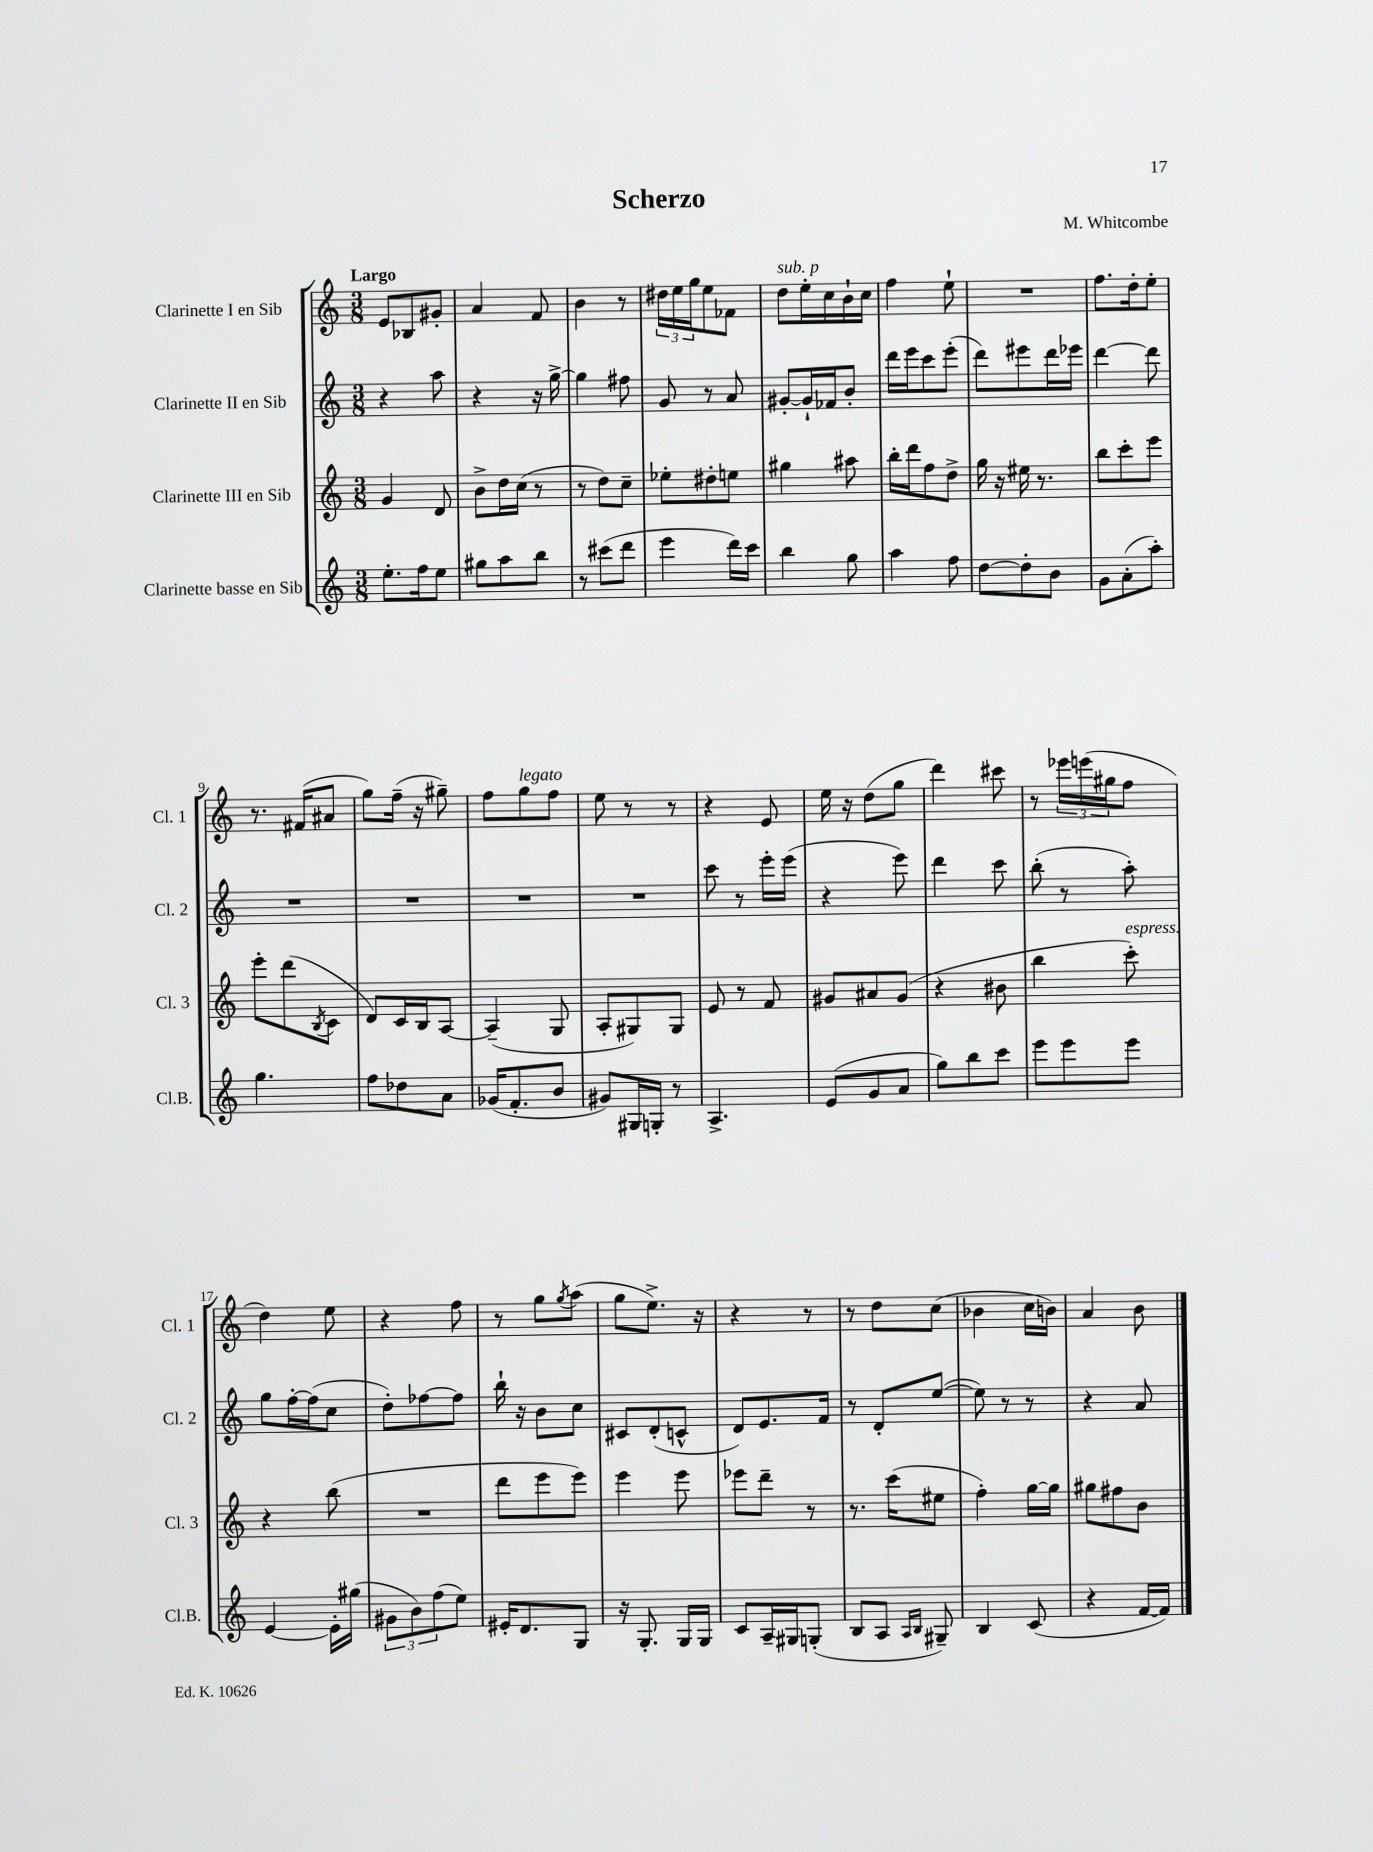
\header { title = "Scherzo" composer = "M. Whitcombe" }
<<
\new StaffGroup <<
\new Staff = "s0" \with { instrumentName = "Clarinette I en Sib" shortInstrumentName = "Cl. 1" } {
    \clef treble \key c \major \numericTimeSignature \time 3/8 \tempo "Largo"
    e'8 bes8 gis'8-. |
    a'4 f'8 |
    b'4 r8 |
    \tuplet 3/2 { dis''16 e''16 g''16 } e''8 fes'8 |
    d''8^\markup { \italic "sub. p" } e''16-. c''16 b'16-! c''16 |
    f''4 e''8-! |
    R4. |
    f''8. d''16-. e''8-. |
    r8. fis'16( ais'8 |
    g''8) f''16--( r16 gis''8--) |
    f''8 g''8^\markup { \italic "legato" } f''8 |
    e''8 r8 r8 |
    r4 e'8 |
    e''16 r16 d''8( g''8 |
    d'''4) cis'''8 |
    r8 \tuplet 3/2 { ees'''16 e'''16( gis''16 } f''8 |
    d''4) e''8 |
    r4 f''8 |
    r8 g''8 \acciaccatura { g''8 } a''8( |
    g''8 e''8.->) r16 |
    r4 r8 |
    r8 d''8 c''8( |
    bes'4 c''16 b'16) |
    a'4 b'8 \bar "|." |
}
\new Staff = "s1" \with { instrumentName = "Clarinette II en Sib" shortInstrumentName = "Cl. 2" } {
    \clef treble \key c \major \numericTimeSignature \time 3/8
    r4 a''8 |
    r4 r16 g''16~-> |
    g''4 fis''8 |
    g'8 r8 a'8 |
    gis'8~-. gis'16-! fes'16 b'8-. |
    d'''16 e'''16 c'''8 e'''8-.( |
    d'''8) eis'''8 d'''16 ees'''16 |
    d'''4~ d'''8 |
    R4. |
    R4. |
    R4. |
    R4. |
    c'''8 r8 e'''16-. e'''16( |
    r4 e'''8) |
    d'''4 c'''8 |
    b''8-.( r8 a''8-.) |
    g''8 f''16~-. f''16( c''8 |
    d''8-.) fes''8~ fes''8 |
    b''16-! r16 b'8 c''8 |
    cis'8 d'8-.( c'8-^ |
    d'8) e'8. f'16 |
    r8 d'8-. e''8~( |
    e''8) r8 r8 |
    r4 a'8 \bar "|." |
}
\new Staff = "s2" \with { instrumentName = "Clarinette III en Sib" shortInstrumentName = "Cl. 3" } {
    \clef treble \key c \major \numericTimeSignature \time 3/8
    g'4 d'8 |
    b'8-> d''16 c''16( r8 |
    r8 d''8) c''8-- |
    ees''8-. dis''8-. e''8 |
    gis''4 ais''8 |
    b''16-. d'''16 f''8 d''8-> |
    g''16 r16 eis''16 r8. |
    b''8 c'''8-. e'''8 |
    e'''8-. d'''8( \acciaccatura { b8 } c'8 |
    d'8) c'16 b16 a8~ |
    a4--( g8 |
    a8-. gis8) gis8 |
    e'8 r8 f'8 |
    gis'8 ais'8 gis'8( |
    r4 bis'8 |
    b''4 c'''8-.^\markup { \italic "espress." }) |
    r4 b''8( |
    R4. |
    d'''8 e'''8 e'''8) |
    e'''4 e'''8 |
    ees'''8 d'''8-- r8 |
    r8. c'''16( eis''8 |
    f''4-.) g''16~ g''16 |
    gis''8 fis''8 b'8 \bar "|." |
}
\new Staff = "s3" \with { instrumentName = "Clarinette basse en Sib" shortInstrumentName = "Cl.B." } {
    \clef treble \key c \major \numericTimeSignature \time 3/8
    e''8.-. f''16 e''8 |
    gis''8 a''8 b''8 |
    r8 cis'''8( d'''8 |
    e'''4 d'''16) c'''16 |
    b''4 g''8 |
    a''4 f''8 |
    d''8~ d''8-. b'8 |
    g'8 a'8-.( a''8-.) |
    g''4. |
    f''8 des''8 a'8 |
    ges'16( f'8.-. b'8 |
    gis'8) gis16 g16-. r8 |
    a4.-> |
    e'8( g'8 a'8 |
    g''8) b''8 c'''8 |
    e'''8 e'''8 e'''8 |
    e'4~ e'16-. gis''16( |
    \tuplet 3/2 { gis'8 b'8) f''8( } e''8) |
    eis'16-. d'8. g8 |
    r16 g8.-. g16 g16 |
    c'8 a16-- gis16 g8-.( |
    b8 a8 \grace { a16 b16 } gis8--) |
    b4 c'8( |
    r4 f'16~ f'16) \bar "|." |
}
>>
>>
